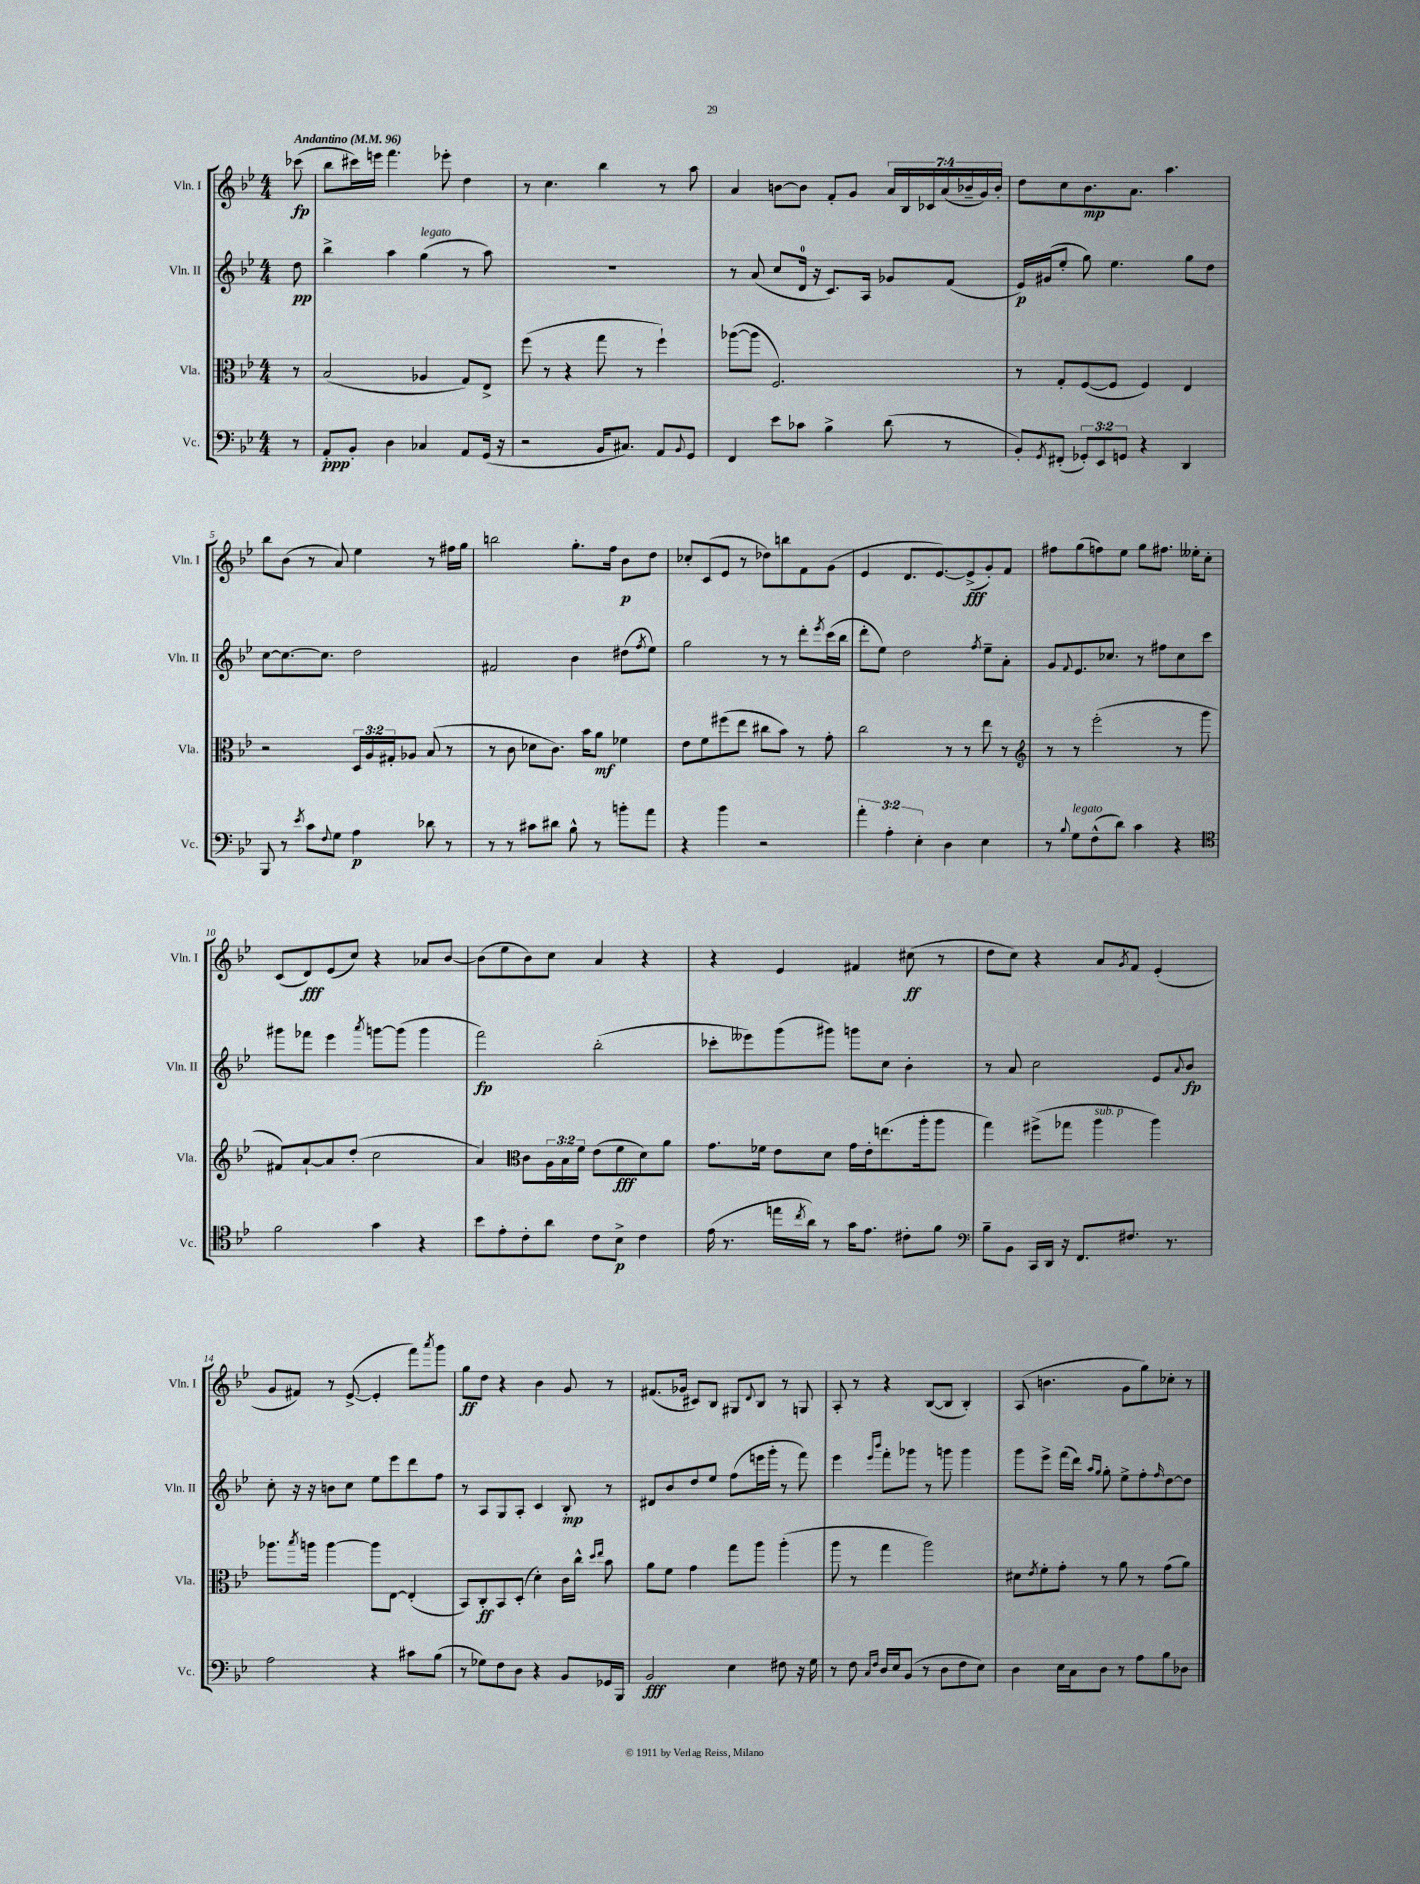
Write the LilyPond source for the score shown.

<<
\new StaffGroup <<
\new Staff = "s0" \with { instrumentName = "Vln. I" shortInstrumentName = "Vln. I" } {
    \clef treble \key bes \major \numericTimeSignature \time 4/4 \override Staff.TupletNumber.text = #tuplet-number::calc-fraction-text \partial 8 \tempo "Andantino" 4 = 96
    ces'''8\fp( |
    bes''8 cis'''16) e'''16 f'''4. ees'''8-. d''4 |
    r8 c''4. bes''4 r8 a''8 |
    a'4 b'8~ b'8 f'8-. g'8 \tuplet 7/4 { a'16 bes16 ces'16 a'16( bes'16-- g'16) bes'16-. } |
    d''8 c''8 bes'8.\mp a'8. a''4. |
    bes''8 bes'8( r8 a'8) ees''4 r8 fis''16 g''16 |
    b''2 g''8.-. f''16 bes'8\p d''8 |
    ces''8-. c'8( ees'8 r8 des''8) b''8 f'8 g'8( |
    ees'4 d'8. ees'8.~) ees'8->\fff( g'8-.) f'8 |
    fis''8 g''8( f''8) ees''8 g''8 fis''8. eeses''16-. c''8-. |
    c'8( d'8\fff) ees'8( c''8) r4 aes'8 bes'8~ |
    bes'8( ees''8 bes'8) c''8 a'4 r4 |
    r4 ees'4 fis'4 cis''8\ff( r8 |
    d''8 c''8) r4 a'8 \acciaccatura { g'8 } f'8 ees'4-.( |
    g'8 fis'8) r8 ees'8~->( ees'4-. f'''8) \acciaccatura { a'''8 } g'''8 |
    g''8\ff d''8 r4 bes'4 g'8 r8 |
    fis'8.( ges'16 cis'8) bes8 gis8 \appoggiatura { d'8 } bes8 r8 g8 |
    a8-. r8 r4 bes8~( bes8 bes4-.) |
    a8( b'4. g'8 g''8) ces''8-. r8 \bar "|." |
}
\new Staff = "s1" \with { instrumentName = "Vln. II" shortInstrumentName = "Vln. II" } {
    \clef treble \key bes \major \numericTimeSignature \time 4/4 \partial 8
    d''8\pp |
    bes''4-> a''4 g''4^\markup { \italic "legato" }( r8 a''8) |
    R1 |
    r8 a'8( c''8 d'16-0 r16 c'8.) a16 ges'8 f'8( |
    ees'16\p) gis'16( ees''8-. g''8) ees''4. g''8 d''8 |
    c''8~ c''8.~ c''8. d''2 |
    fis'2 bes'4 dis''8( \acciaccatura { f''8 } ees''8) |
    g''2 r8 r8 d'''8-. \acciaccatura { ees'''8 } c'''16( bes''16 |
    d'''8-. ees''8) d''2 \acciaccatura { f''8 } ees''8-- a'8-. |
    g'8 \appoggiatura { f'8 } ees'8. ces''8. r8 fis''8 ces''8 c'''8 |
    gis'''8 fes'''8 ees'''4 \acciaccatura { a'''8 } g'''8~ g'''8( g'''4 |
    f'''2\fp) bes''2-.( |
    ces'''8-. eeses'''8) g'''8( gis'''8) g'''8 c''8 bes'4-. |
    r8 a'8 c''2 ees'8 \appoggiatura { a'8 } bes'8\fp |
    c''8-. r16 r16 b'8 c''8 ees''8 ees'''8 d'''8 f''8 |
    r8 a8 g8 a8-. c'4 bes8-.\mp r8 |
    dis'8 bes'8 d''8 ees''8 f''8( e'''16 g'''16-. r8 f'''8) |
    ees'''4 \grace { ees'''16 bes'''16 } f'''8-. ges'''8 r8 g'''8 g'''4 |
    g'''8 ees'''8-> f'''16( d'''16) \grace { a''16 g''16 } g''8-. ees''8-> f''8-. \grace { f''16 } d''8~ d''8 \bar "|." |
}
\new Staff = "s2" \with { instrumentName = "Vla." shortInstrumentName = "Vla." } {
    \clef alto \key bes \major \numericTimeSignature \time 4/4 \override Staff.TupletNumber.text = #tuplet-number::calc-fraction-text \partial 8
    r8 |
    bes2( aes4 g8) ees8-> |
    f''8( r8 r4 g''8 r8 f''4-!) |
    aes''8~( aes''8 f2.) |
    r8 g8-. f8~( f8 f4) ees4 |
    r2 \tuplet 3/2 { d16 a16 gis16-. } aes8 bes8( r8 |
    r8 c'8 des'8 c'8.) bes'16 a'8\mf fes'4 |
    ees'8 f'8 fis''8( ees''8 cis''8 bes'8) r8 g'8-. |
    c''2 r8 r8 ees''8 r8 |
    \clef treble r8 r8 ees'''2-.( r8 g'''8 |
    fis'8) a'8~-! a'8 d''8-.( c''2 |
    a'4) \clef alto c'8 \tuplet 3/2 { a16 bes16 f'16 } ees'8( f'8\fff d'8) a'8 |
    g'8. fes'16 ees'8 d'8 g'16 ees'16-. e''8.( a''16-. a''8 |
    g''4) fis''8->( ges''8 a''4^\markup { \italic "sub. p" } a''4) |
    aes''8. \acciaccatura { bes''8 } a''16 a''4~ a''8 ees8~ ees4-.( |
    bes,8) c8-.\ff bes,8 d8-.( d'4-.) c'16 c''16-^ \grace { d''16 ees''16 } bes'8 |
    a'8 f'8 g'4 g''8 a''8 a''4-.( |
    a''8 r8 g''4 a''2) |
    dis'8 \acciaccatura { ees'8 } f'8-. g'8-. r8 a'8 r8 g'8( a'8) \bar "|." |
}
\new Staff = "s3" \with { instrumentName = "Vc." shortInstrumentName = "Vc." } {
    \clef bass \key bes \major \numericTimeSignature \time 4/4 \override Staff.TupletNumber.text = #tuplet-number::calc-fraction-text \partial 8
    r8 |
    a,8-.\ppp bes,8-. d4 ces4 a,8 g,16( r16 |
    r2 bes,16 cis8.) a,8 \appoggiatura { bes,8 } g,8 |
    f,4 ees'8 ces'8 bes4-> d'8( r8 |
    bes,8-.) \acciaccatura { g,8 } fis,8-.( \tuplet 3/2 { ges,8-.) ees,8 g,8 } r4 d,4 |
    bes,,8 r8 \acciaccatura { ees'8 } c'8 \appoggiatura { f8 } g8 a4\p des'8 r8 |
    r8 r8 cis'8 dis'8 bes8-^ r8 b'8-. a'8 |
    r4 bes'4 r2 |
    \tuplet 3/2 { a'4-. a4-. ees4-. } d4 ees4 |
    r8 \appoggiatura { bes8 } g8^\markup { \italic "legato" } f8-^( d'8) c'4 r4 |
    \clef tenor f'2 g'4 r4 |
    bes'8 ees'8-. c'8-. a'8 c'8 bes8->\p c'4 |
    ees'16( r8. e''16 \acciaccatura { c''8 } a'16) r8 g'16 ees'8. cis'8-. f'8 |
    \clef bass bes8-- bes,8 c,16 d,16 r16 f,8. fis8. r8. |
    a2 r4 cis'8 bes8( |
    r8 ges8) f8 d8 r4 bes,8 ges,16 bes,,16 |
    bes,2\fff ees4 fis8 r16 g16 |
    r8 f8 \grace { c16 f16 } d16 ees16 bes,8( r8 d8 f8 ees8) |
    d4 ees16 c16 d8 r8 a8 bes8 des8 \bar "|." |
}
>>
>>
